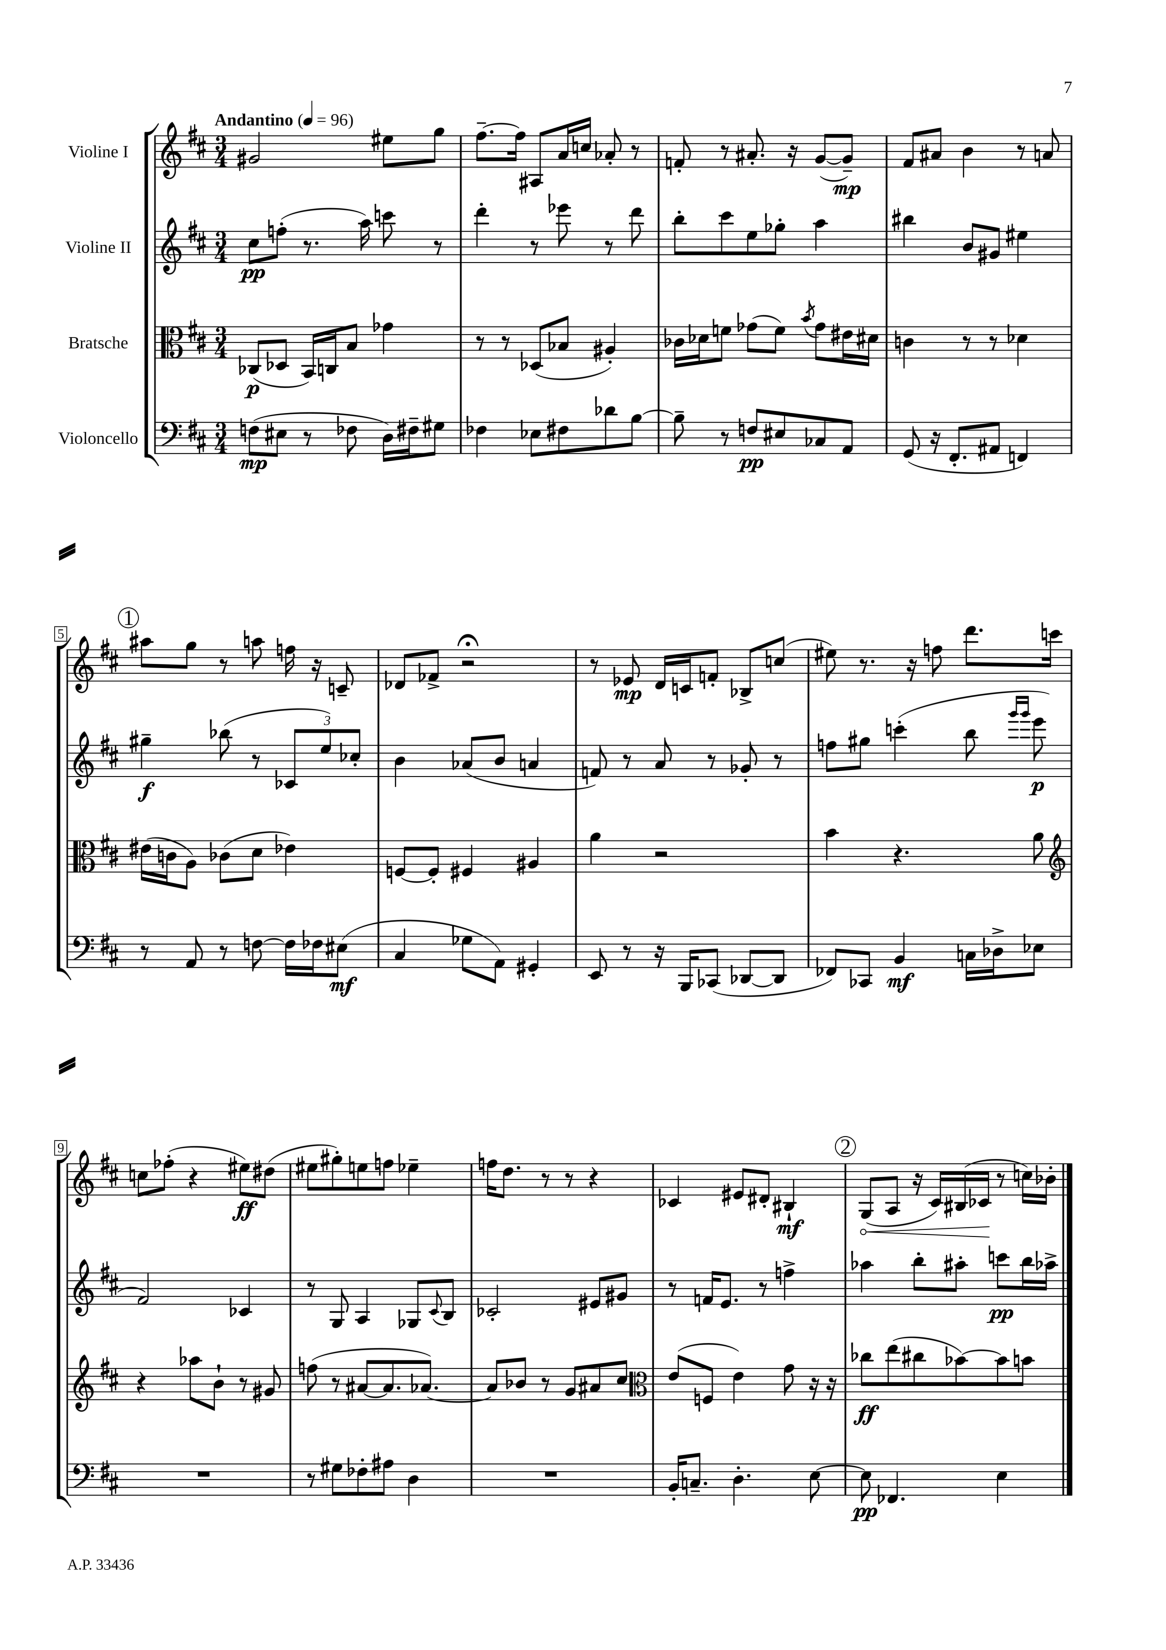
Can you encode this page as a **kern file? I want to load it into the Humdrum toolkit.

**kern	**kern	**kern	**kern
*staff4	*staff3	*staff2	*staff1
*clefF4	*clefC3	*clefG2	*clefG2
*k[f#c#]	*k[f#c#]	*k[f#c#]	*k[f#c#]
*M3/4	*M3/4	*M3/4	*M3/4
*MM96	*MM96	*MM96	*MM96
(8F	(8C-	8cc#	2g#
8E#	8D-	(8ff'	.
8r	16BB)	8.r	.
.	16C	.	.
8F-	8B	.	.
.	.	16aa)	.
16D)	4g-	8ccc	8ee#
16F#~	.	.	.
8G#	.	8r	8gg
=	=	=	=
4F-	8r	4ddd'	[8.ff#~
.	8r	.	.
.	.	.	16ff#]
8E-	(8D-	8r	8A#
8F#	8B-	8eee-	16a
.	.	.	16cc
8d-	4A#')	8r	8a-'
[8B	.	8ddd	8r
=	=	=	=
8B~]	16c-	8bb'	8f'
.	16d-	.	.
8r	8f	8ccc#	8r
8F	(8g-	8ee	8.a#'
8E#	8f)	8gg-'	.
.	.	.	16r
.	8qb	.	.
8C-	8g-	4aa	([8g
8AA	16e#	.	8g~])
.	16d#	.	.
=	=	=	=
(8GG	4c	4bb#	8f#
16r	.	.	8a#
8.FF#'	.	.	.
.	8r	8b	4b
8AA#	8r	8g#	.
4FF)	4d-	4ee#	8r
.	.	.	8a
=	=	=	=
8r	(16e#	4gg#~	8aa#
.	16c	.	.
8AA	8A)	.	8gg
8r	(8c-	(8bb-	8r
[8F	8d	8r	8aa
16F]	4e-)	12c-	16ff
16F-	.	.	16r
.	.	12ee)	.
(8E#	.	.	8c~
.	.	12cc-'	.
=	=	=	=
4C#	[8F	4b	8d-
.	8F']	.	8f-^
8G-	4F#	(8a-	2r;
8AA)	.	8b	.
4GG#'	4A#	4a	.
=	=	=	=
8EE	4a	8f)	8r
8r	.	8r	8e-
16r	2r	8a	16d
16BBB	.	.	16c
(8CC-	.	8r	8f'
[8DD-	.	8g-'	8B-^
8DD-]	.	8r	(8cc
=	=	=	=
8FF-)	4b	8ff	8ee#)
8CC-	.	8gg#	8.r
4BB	4.r	(4ccc'	.
.	.	.	16r
.	.	.	8ff
16C	.	8bb	8.ddd
16D-^	.	.	.
.	.	16qqggg	.
.	.	16qqggg	.
8E-	8a	8eee	.
.	.	.	16ccc
=	=	=	=
*	*clefG2	*	*
2.r	4r	2f#)	8cc
.	.	.	(8ff-'
.	8aa-	.	4r
.	8b`	.	.
.	8r	4c-	8ee#)
.	8g#	.	(8dd#
=	=	=	=
8r	(8ff	8r	8ee#
8G#	8r	8G	8gg#')
8F-'	[8a#	4A	8ee
8A#	8.a#]	.	8ff
4D	.	8G-	4ee-~
.	[8.a-)	.	.
.	.	8qqc#	.
.	.	8B	.
=	=	=	=
2.r	8a-]	2c-'	16ff
.	.	.	8.dd
.	8b-	.	.
.	8r	.	8r
.	8g	.	8r
.	8a#	8e#	4r
.	8cc#	8g#	.
=	=	=	=
*	*clefC3	*	*
16BB'	(8e	8r	4c-
8.C~	.	.	.
.	8F	16f	.
.	.	8.e	.
4.D'	4e)	.	8e#
.	.	8r	8d#'
.	8g	4ff^	4B#`
[8E	16r	.	.
.	16r	.	.
=	=	=	=
8E]	8cc-	4aa-	(8G
4.FF-	(8ee	.	8A
.	8cc#	8bb'	16r
.	.	.	16c#)
.	[8b-)	8aa#'	(16B#
.	.	.	16c-
4E	8b-]	8ccc	8r
.	8b	16bb	16cc)
.	.	16aa-^	16b-'
==	==	==	==
*-	*-	*-	*-
